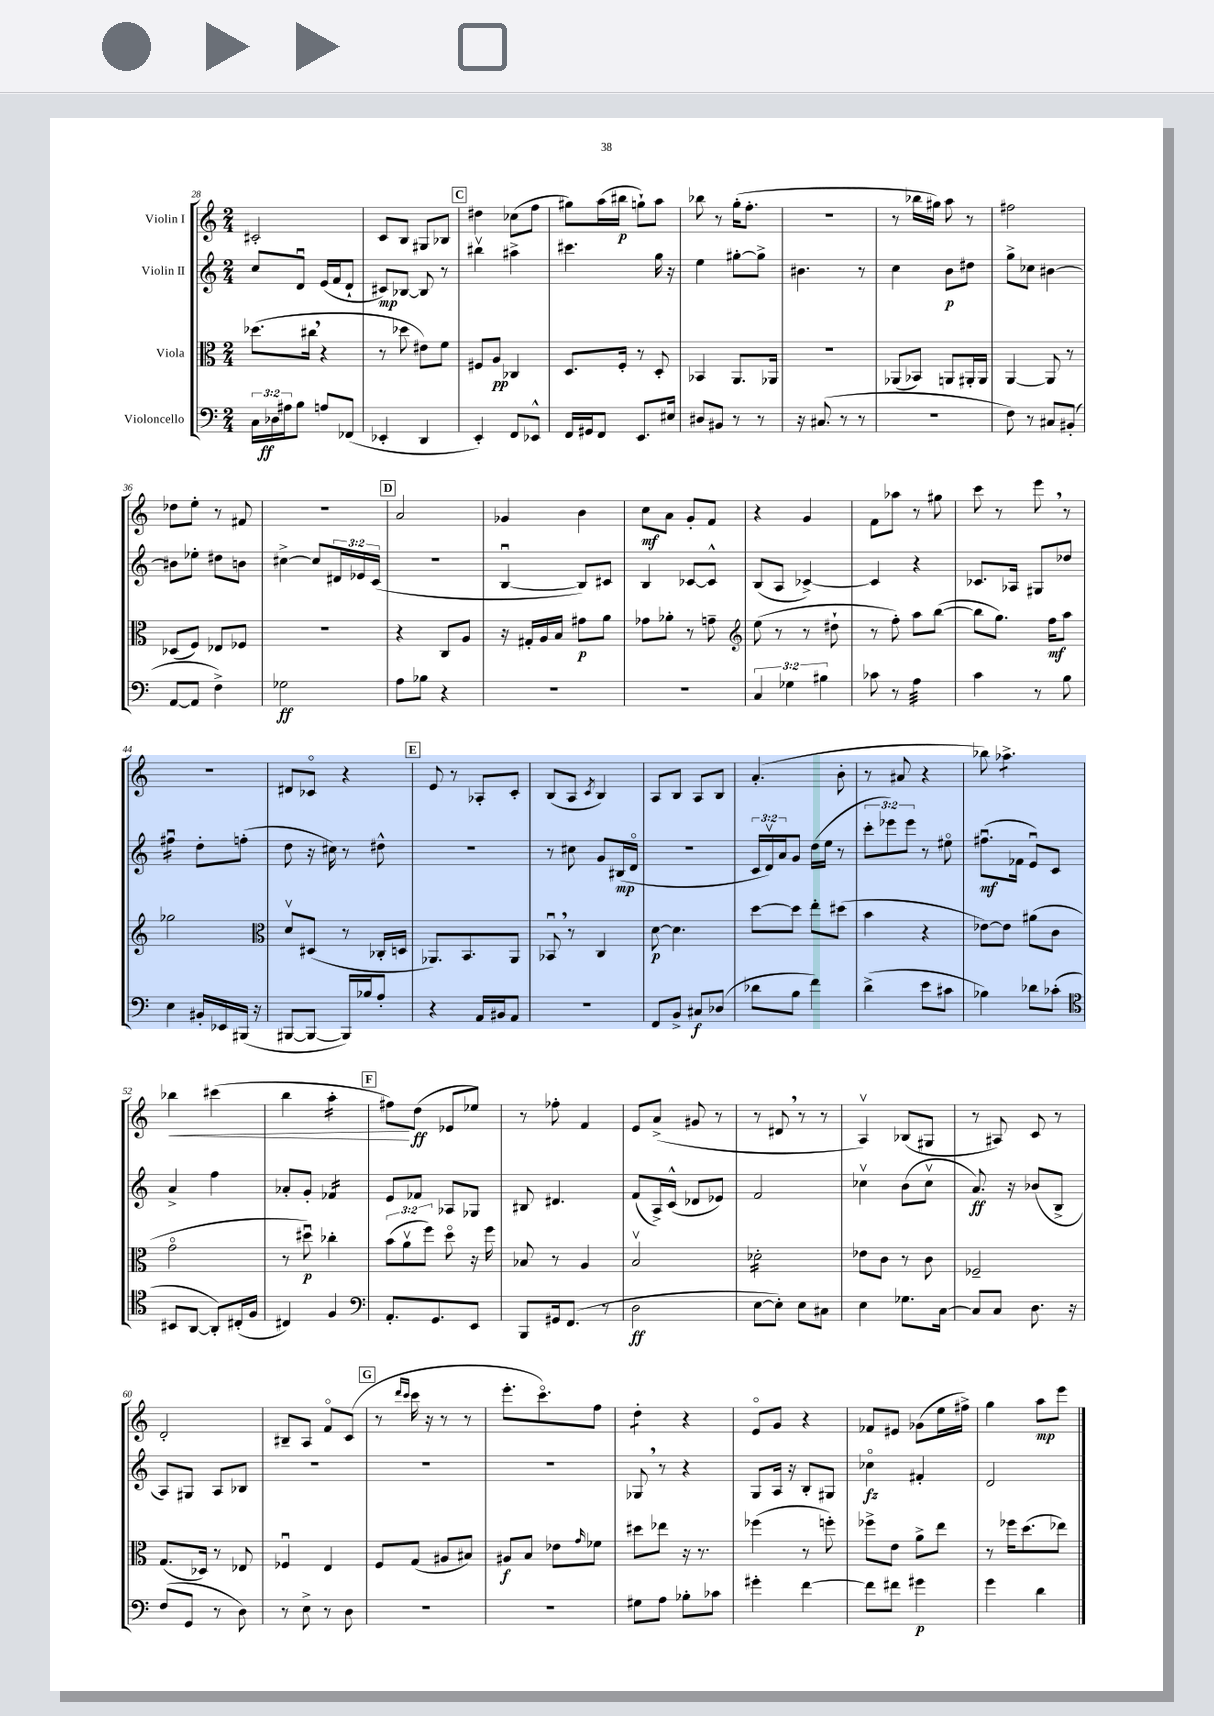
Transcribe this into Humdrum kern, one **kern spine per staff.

**kern	**kern	**kern	**kern
*staff4	*staff3	*staff2	*staff1
*clefF4	*clefC3	*clefG2	*clefG2
*k[]	*k[]	*k[]	*k[]
*M2/4	*M2/4	*M2/4	*M2/4
24C\LL	(8.dd-\L	8cc/L	2c#'/
24D-\	.	.	.
24A#\J	.	.	.
8B\J	.	8du/J	.
.	16cc#\Jk	.	.
8A/L	4r	(16e/LL	.
.	.	16f/J	.
(8FF-/J	.	8d`/J	.
=	=	=	=
4EE-'/	8r	8c#/L)	8c/L
.	8dd-\	[8B-/J	8B/J
4DD/	8e#\L)	8B-/]	8G#/L
.	8f\J	8r	8B-/J
=	=	=	=
4EE'/)	8F#/L	4bb#v\	4dd#\
.	8A/J	.	.
8FF/L	4C-/	4aa#^\	(8cc-\L
8EE-^^/J	.	.	8ff\J
=	=	=	=
16FF/LL	8.D/L	4.ccc#\	8gg#\L)
16GG#/J	.	.	.
8FF/J	.	.	(16aa\L
.	16F'/Jk	.	16bb#\JJ
8.EE/L	8r	.	8gg`\L)
.	8D'/	16gg\	8aa\J
16E#/Jk	.	16r	.
=	=	=	=
8D#/L	4BB-/	4ee\	8bb-\
8BB#/J	.	.	8r
8r	8.AA/L	[8gg#'\L	(16gg'\LK
.	.	.	8.ff'\J
8r	.	8gg#^\]J	.
.	16AA-/Jk	.	.
=	=	=	=
16r	2r	4.b#\	2r
(8.C#/	.	.	.
8r	.	.	.
8r	.	8r	.
=	=	=	=
2r	(8AA-/L	4cc\	8r
.	8BB-/J)	.	16bb-\LL
.	.	.	16gg#\JJ)
.	8AA/L	8b\L	8aa\
.	16AA#'/L	8dd#\J	8r
.	16AA#/JJ	.	.
=	=	=	=
8F\)	[4AA/	8gg^\L	2ff#\
8r	.	8cc-\J	.
8C#/L	8AA/]	[4b#\	.
(8BB#'/J	8r	.	.
=	=	=	=
[8AA/L	(8D-/L	8b#\]L	8dd-\L
8AA/]J	8F/J)	8ee-'\J	8ee'\J
4F^\)	8E-/L	8dd#\L	8r
.	8F-/J	8b\J	8f#/
=	=	=	=
2G-\	2r	[4cc#^\	2r
.	.	8cc#/]L	.
.	.	24d#/L	.
.	.	24e-/	.
.	.	(24c/JJ	.
=	=	=	=
8A\L	4r	2r	2a/
8B-\J	.	.	.
4r	8C/L	.	.
.	8A/J	.	.
=	=	=	=
2r	16r	[4Bu/	4g-/
.	16G#'/LL	.	.
.	16A/	.	.
.	16B/JJ	.	.
.	8g#\L	8B/]L)	4b\
.	8a\J	8c#/J	.
=	=	=	=
2r	8g-\L	4B/	8cc\L
.	8a-'\J	.	8a\J
.	8r	[8c-/L	8g'/L
.	8g~\	8c-^^/]J	8f/J
=	=	=	=
*	*clefG2	*	*
6C/	(8ee\	(8B/L	4r
.	8r	8A/J	.
6G-\	.	.	.
.	8r	[4c-^/)	4g/
6B#\	.	.	.
.	8dd#`\	.	.
=	=	=	=
8c-\	8r	4c-/]	8f\L
8r	8ff'\)	.	8aa-\J
4A\	8aa\L	4r	8r
.	([8bb\J	.	8gg#\
=	=	=	=
4c\	8bb\]L	8.c-/L	8ccc\
.	8.gg\J)	.	8r
.	.	16A-/Jk	.
8r	.	8G#/L	8eee\
.	16ff\LK	.	.
8B\	8aa\J	8dd-/J	8r
=	=	=	=
4E\	2gg-\	4ff#u\	2r
16BB#'/LL	.	8dd'\L	.
16EE-/	.	.	.
(16BBB#/JJ	.	(8ff'\J	.
16r	.	.	.
=	=	=	=
*	*clefC3	*	*
[8BBB#/L	8dv/L	8dd\	8d#/L
8BBB#/_J	(8D#/J	16r	8c-o/J
.	.	16cc#\)	.
16BBB#/]LL)	8r	8r	4r
16B-/J	.	.	.
8A'/J	16C-'/LL	8dd#^^\	.
.	16D/JJ	.	.
=	=	=	=
4r	8.AA-/L)	2r	8e/
.	.	.	8r
.	8.BB/	.	.
16AA/LL	.	.	8A-'/L
16BB#/J	.	.	.
8AA/J	8AA-/J	.	8c'/J
=	=	=	=
2r	8BB-u/	8r	(8B/L
.	8r	8cc#\	8A/J
.	.	.	8qc/
.	4C/	8g/L	4B/)
.	.	(16B#/L	.
.	.	16do/JJ	.
=	=	=	=
8FF/L	[8d\	2r	8A/L
8BB^/J	4.d\]	.	8B/J
8C#/L	.	.	8A/L
(8D-/J	.	.	8B/J
=	=	=	=
8d-\L	[8dd\L	24c/LL	(4.a'/
.	.	24dv/)	.
.	.	24a/J	.
8B\J	8dd\]J	8g/J	.
4f\)	8ee'\L	(16dd\LL	.
.	.	16ee\JJ	.
.	(8dd#\J	8r	8b'\
=	=	=	=
(4d^\	4b\	12ccc'\L	8r
.	.	12eee-\)	.
.	.	.	8a#/
.	.	12eee-\J	.
8e\L	4r	8r	4r
8c#\J	.	8ee#o\	.
=	=	=	=
4B-\)	[8e-\L)	(8.ff#u\L	8bb-\)
.	8e-\]J	.	4.aa-^\
.	.	16f-\Jk	.
8d-\L	(8a#\L	8eu/L)	.
(8c-'\J	8c\J	8c/J	.
=	=	=	=
*clefC4	*	*	*
8BB#/L	2go\	4a^/	4bb-\
[8AA/J	.	.	.
8AA'/]L)	.	4ff\	(4ccc#\
(16C#'/L	.	.	.
16F/JJ	.	.	.
=	=	=	=
4C#/)	8r	8a-'/L	4bb\
.	8dd#u\)	8g'/J	.
4F/	4cc-'\	4f-/	4aa'\
=	=	=	=
*clefF4	*	*	*
8.AA'/L	(12b\L	8e/L	8ff#\L)
.	12av\	.	.
.	.	8f-/J	(8dd\J
.	12ff\J)	.	.
8.GG/	.	.	.
.	8ddo\	8A-/L	8e-/L
8EE/J	16r	8G-/J	8ee-/J)
.	16ff\	.	.
=	=	=	=
8BBB/L	8B-/	8B#/	8r
16GG#/k	8r	4.d#/	8ff-'\
(8.FF/J	.	.	.
.	4A/	.	4f/
8r	.	.	.
=	=	=	=
2D\	2Bv/	(8f/L	8e/L
.	.	16A^/L)	(8a^/J
.	.	(16c^^/JJ	.
.	.	8d-/L	8g#/
.	.	8e-/J)	8r
=	=	=	=
[8E\L	2d-'\	2f/	8r
8E'\]J)	.	.	8d#/
8E\L	.	.	8r
8C#\J	.	.	8r
=	=	=	=
4E\	8e-\L	4cc-v\	4Av/)
.	8c\J	.	.
8.G-\L	8r	(8b\L	(8B-/L
.	8c\	8cc-v\J	8G#/J
[16C\Jk	.	.	.
=	=	=	=
8C/]L	2F-~/	8.a/)	8r
8C/J	.	.	8A#/)
.	.	16r	.
8.D\	.	(8b-/L	8c/
.	.	8B^/J	8r
16r	.	.	.
=	=	=	=
(8F/L	(8.G/L	8A/L)	2d'/
8GG/J	.	8G#/J	.
.	16D-/Jk)	.	.
8r	8r	8A/L	.
8D\)	8E-/	8B-/J	.
=	=	=	=
8r	4F-u/	2r	8B#~/L
8E^\	.	.	8A/J
8r	4E/	.	8fo/L
8D\	.	.	(8c/J
=	=	=	=
2r	8F/L	2r	8r
.	.	.	16qqddd/LL
.	.	.	16qqccc/JJ
.	(8G/J	.	16ccc\
.	.	.	16r
.	8A#/L	.	8r
.	8B#/J)	.	8r
=	=	=	=
2r	8A#/L	2r	8.eee'\L
.	8B/J	.	.
.	.	.	8.ccco\)
.	8e-\L	.	.
.	16qqg/	.	.
.	8f-\J	.	8ff\J
=	=	=	=
8G#\L	8dd#\L	8G-/	4dd'\
8A\J	8ee-\J	8r	.
8B-'\L	16r	4r	4r
.	8.r	.	.
8c-\J	.	.	.
=	=	=	=
4g#'\	(4ff-\	8G/L	8eo/L
.	.	16A/Jk	8g/J
.	.	16r	.
[4f\	8r	8B'/L	4r
.	8ff'\)	8G#/J	.
=	=	=	=
8f\]L	8ff-^\L	4cc-o\	8f-/L
8f#\J	8e\J	.	8e#/J
4g#\	8a^\L	4f#'/	(8g-\L
.	8ee\J	.	16ee\L
.	.	.	16ff#^\JJ)
=	=	=	=
4g\	8r	2d/	4gg\
.	16ff-\LK	.	.
.	(8.dd\	.	.
4d\	.	.	8aa\L
.	8ee-\J)	.	8eee\J
==	==	==	==
*-	*-	*-	*-
